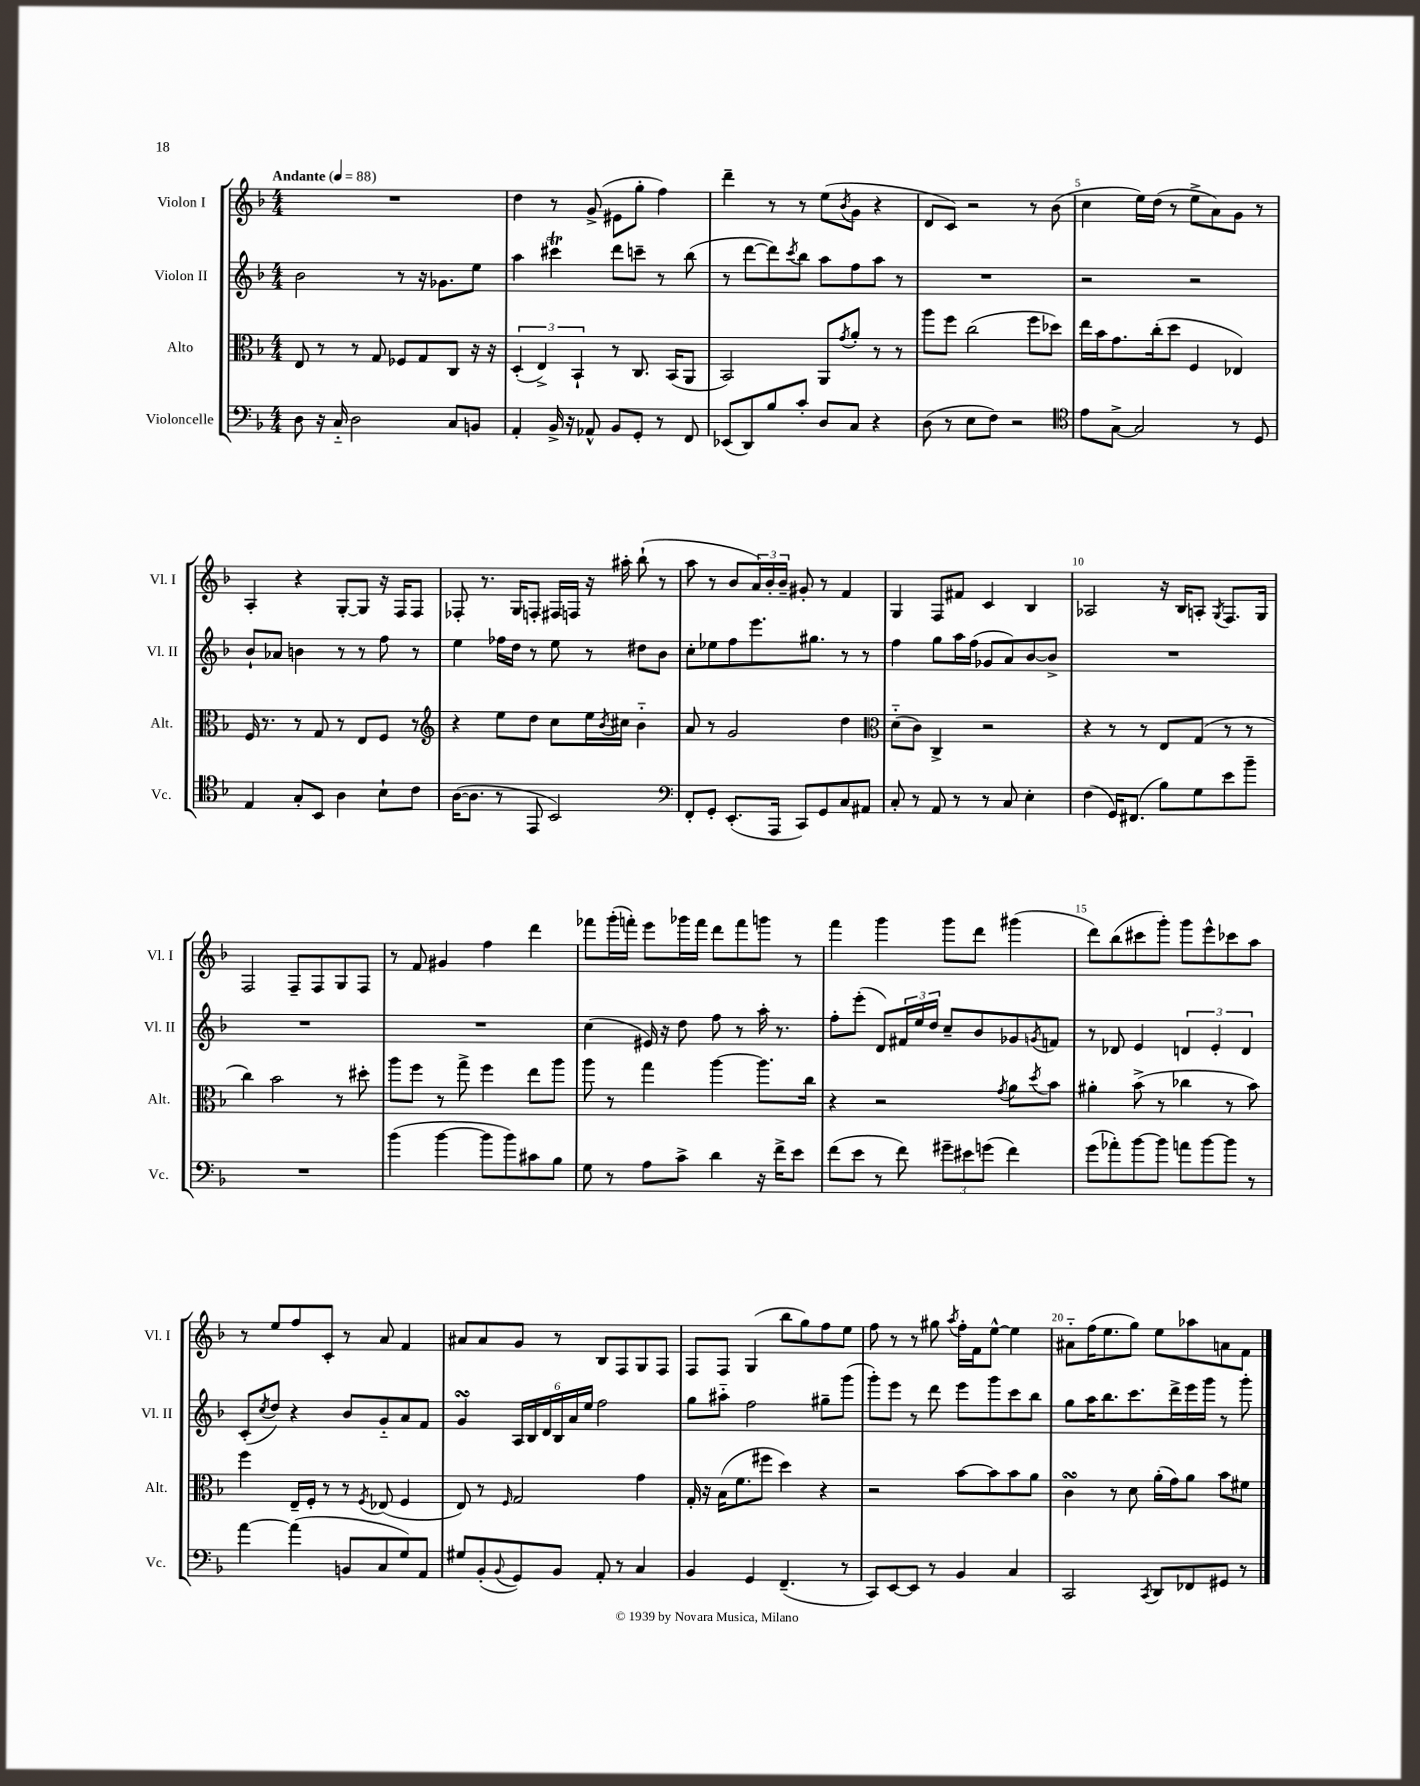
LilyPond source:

<<
\new StaffGroup <<
\new Staff = "s0" \with { instrumentName = "Violon I" shortInstrumentName = "Vl. I" } {
    \clef treble \key f \major \numericTimeSignature \time 4/4 \tempo "Andante" 4 = 88
    R1 |
    d''4 r8 g'8->( eis'8 g''8-. f''4) |
    d'''4-- r8 r8 e''8( \acciaccatura { bes'8 } g'8 r4 |
    d'8 c'8) r2 r8 bes'8( |
    c''4 e''16) d''16( r8 e''8-> a'8) g'8 r8 |
    a4-. r4 g8~-. g8 r16 f16 f8 |
    fes8-. r8. g16 f8-. fis16 f16 r16 ais''16-. bes''8-!( r8 |
    a''8 r8 bes'8 \tuplet 3/2 { a'16) bes'16-. bes'16-- } gis'8-. r8 f'4 |
    g4 f8 fis'8 c'4 bes4 |
    aes2 r16 bes16 a8-. \acciaccatura { g8 } f8. g16 |
    f2 f8-- f8 g8 f8 |
    r8 f'8 gis'4 f''4 d'''4 |
    fes'''8 g'''16-.( f'''16-.) e'''8 ges'''16 f'''16 d'''8 f'''8 g'''8 r8 |
    f'''4 g'''4 g'''8 d'''8 gis'''4( |
    d'''8) bes''8( cis'''8 g'''8-.) g'''8 e'''8-^ ces'''8 a''8 |
    r8 e''8 f''8 c'8-. r8 a'8 f'4 |
    ais'8 ais'8 g'8 r8 bes8 f8 g8 f8 |
    f8 f8 g4( bes''8 g''8) f''8 e''8 |
    f''8 r8 r8 gis''8 \acciaccatura { a''8 } f''16-. f'16 e''8~-^ e''4 |
    ais'8-_ f''16( e''8. g''8) e''8 aes''8 a'8 f'8 \bar "|." |
}
\new Staff = "s1" \with { instrumentName = "Violon II" shortInstrumentName = "Vl. II" } {
    \clef treble \key f \major \numericTimeSignature \time 4/4
    bes'2 r8 r16 ges'8. e''8 |
    a''4 cis'''4\trill d'''8 c'''8-- r8 bes''8( |
    r8 d'''8~ d'''8) \acciaccatura { c'''8 } bes''8 a''8 f''8 a''8 r8 |
    R1 |
    r2 r2 |
    bes'8-! aes'8 b'4 r8 r8 f''8 r8 |
    e''4 fes''16 d''16 r8 e''8 r8 dis''8 bes'8 |
    c''8-. ees''8 f''8 e'''8. gis''8. r8 r8 |
    f''4 g''8 a''16 f''16( ges'8 a'8) bes'8~ bes'8-> |
    R1 |
    R1 |
    R1 |
    c''4( eis'16) r16 d''8 f''8 r8 a''16-. r8. |
    f''8-. e'''8-.( d'8) \tuplet 3/2 { fis'16 e''16 d''16 } c''8-- bes'8 ges'8 \acciaccatura { g'8 } f'8 |
    r8 des'8 e'4 \tuplet 3/2 { d'4 e'4-. d'4 } |
    c'8-.( \acciaccatura { c''8 } d''8) r4 bes'8 g'8-_ a'8 f'8 |
    g'4\turn \tuplet 6/4 { a16 bes16 d'16 bes16 a'16 e''16 } f''2 |
    g''8 ais''8-_ f''2 gis''8-- g'''8( |
    g'''8-.) e'''8 r8 d'''8 e'''8 g'''8 c'''8 bes''8 |
    g''8 a''16 bes''8. c'''8. d'''16-> e'''16 g'''16 r8 g'''8-. \bar "|." |
}
\new Staff = "s2" \with { instrumentName = "Alto" shortInstrumentName = "Alt." } {
    \clef alto \key f \major \numericTimeSignature \time 4/4
    e8 r8 r8 g8 fes8 g8 c8 r16 r16 |
    \tuplet 3/2 { d4-.( e4->) bes,4-! } r8 c8. bes,16( a,8 |
    bes,2) a,8 \acciaccatura { g'8 } a'8-. r8 r8 |
    a''8 f''8 c''2( f''8 des''8) |
    e''16 bes'16 g'8. c''16-.( d''8 f4 ees4) |
    f16 r8. r8 g8 r8 e8 f8 r8 |
    \clef treble r4 e''8 d''8 c''8 e''16 \acciaccatura { bes'8 } cis''16 bes'4-_ |
    a'8 r8 g'2 d''4 |
    \clef alto d'8-_( c'8) c4-> r2 |
    r4 r8 r8 e8 g8( r8 r8 |
    c''4) bes'2 r8 dis''8-. |
    a''8 f''8 r8 g''8-> f''4 e''8 a''8 |
    a''8 r8 g''4 a''4~ a''8. c''16 |
    r4 r2 \acciaccatura { g'8 } a'8 \acciaccatura { d''8 } bes'8 |
    ais'4-. bes'8->( r8 ces''4 r8 bes'8) |
    f''4 e16-- f16-. r8 r8 \acciaccatura { f8 } ees8( f4 |
    e8) r8 \grace { f16 } g2 g'4 |
    g16-. r16 bes16( f'8. fis''8 d''4) r4 |
    r2 bes'8~ bes'8 bes'8 a'8 |
    c'4\turn r8 d'8 a'16-.( g'16) a'8 bes'8 fis'8 \bar "|." |
}
\new Staff = "s3" \with { instrumentName = "Violoncelle" shortInstrumentName = "Vc." } {
    \clef bass \key f \major \numericTimeSignature \time 4/4
    d8 r16 c16-_ d2 c8 b,8 |
    a,4-. bes,16-> r16 aes,8-^ bes,8 g,8-. r8 f,8 |
    ees,8( d,8) bes8 c'8-. d8 c8 r4 |
    d8( r8 e8 f8) r2 |
    \clef tenor e'8 g8~-> g2 r8 d8 |
    e4 g8-. bes,8 a4 bes8-! c'8 |
    a16~( a8. r8 e,8 bes,2) |
    \clef bass f,8-. g,8-. e,8.-.( a,,16 c,8) g,8 c8 ais,8 |
    c8-. r8 a,8 r8 r8 c8 e4-. |
    f4( g,16) fis,8.( bes8) g8 e'8 bes'8-- |
    R1 |
    bes'4( bes'4~ bes'8 bes'8) cis'8 bes8 |
    g8 r8 a8 c'8-> d'4 r16 f'16-> e'8 |
    f'8( e'8 r8 f'8) \tuplet 3/2 { gis'8-- eis'8 g'8( } f'4) |
    g'8( aes'8-.) bes'8~ bes'8 a'8 bes'8~ bes'8 r8 |
    a'4~ a'4( b,8 c8 g8) a,8 |
    gis8 bes,8-.( \appoggiatura { bes,8 } g,8) bes,8 a,8-. r8 c4 |
    bes,4 g,4 f,4.--( r8 |
    c,8) e,8~ e,8 r8 bes,4 c4 |
    c,2 \acciaccatura { c,8 } d,8 fes,8 gis,8 r8 \bar "|." |
}
>>
>>
\layout { \context { \Score \override BarNumber.break-visibility = ##(#f #t #t) barNumberVisibility = #(every-nth-bar-number-visible 5) } }
